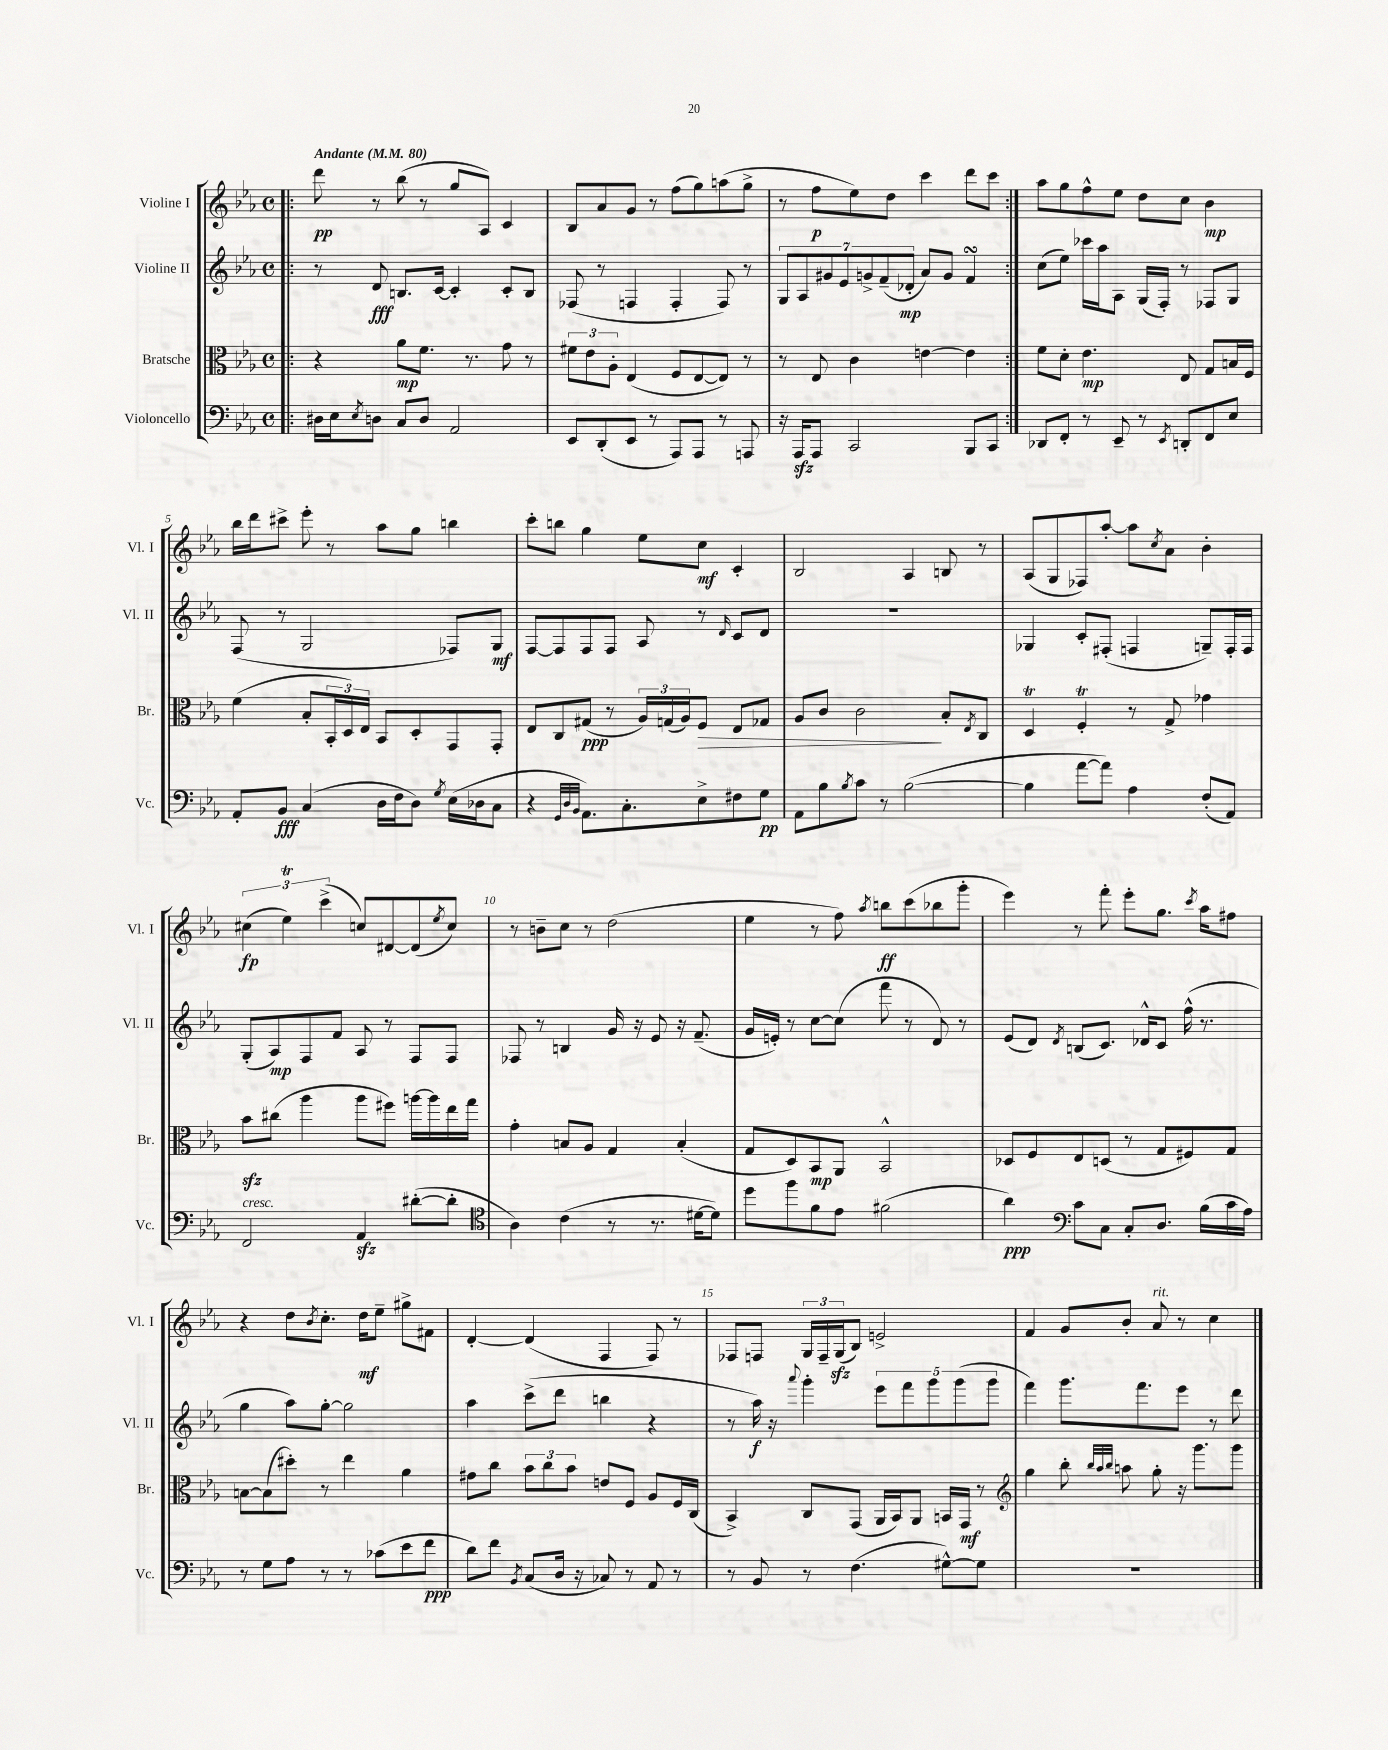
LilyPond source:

<<
\new StaffGroup <<
\new Staff = "s0" \with { instrumentName = "Violine I" shortInstrumentName = "Vl. I" } {
    \clef treble \key ees \major \defaultTimeSignature \time 4/4 \tempo "Andante" 4 = 80
    \repeat volta 2 { \bar ".|:" d'''8\pp r8 bes''8( r8 g''8 aes8) c'4 |
    bes8 aes'8 g'8 r8 f''8( g''8) a''8( g''8-> |
    r8 f''8\p ees''8) d''8 c'''4 d'''8 c'''8 | }
    aes''8 g''8 f''8-^ ees''8 d''8 c''8 bes'4\mp |
    bes''16 d'''16 cis'''8-> ees'''8-. r8 aes''8 g''8 b''4 |
    c'''8-. b''8 g''4 ees''8 c''8\mf c'4-. |
    bes2 aes4 b8 r8 |
    aes8( g8 fes8) aes''8~-. aes''8 \acciaccatura { c''8 } aes'8 bes'4-. |
    \tuplet 3/2 { cis''4\fp( ees''4\trill) c'''4->( } c''8) dis'8~ dis'8( \acciaccatura { ees''8 } c''8) |
    r8 b'8-- c''8 r8 d''2( |
    ees''4 r8 f''8) \acciaccatura { aes''8 } b''8\ff c'''8( bes''8 g'''8-. |
    ees'''4) r8 f'''8-. ees'''8-. g''8. \acciaccatura { c'''8 } aes''16 fis''8 |
    r4 d''8 \acciaccatura { bes'8 } c''8.-. d''16\mf ees''8-- gis''8-> fis'8 |
    d'4~-. d'4( f4 f8) r8 |
    fes8 f8 \tuplet 3/2 { g16 f16-- g16\sfz( } bes8) e'2-> |
    f'4 g'8 bes'8-. aes'8^\markup { \italic "rit." } r8 c''4 \bar "|." |
}
\new Staff = "s1" \with { instrumentName = "Violine II" shortInstrumentName = "Vl. II" } {
    \clef treble \key ees \major \defaultTimeSignature \time 4/4
    \repeat volta 2 { \bar ".|:" r8 d'8\fff b8. c'16~ c'4-. c'8-. b8 |
    fes8( r8 f4 f4-. f8) r8 |
    \tuplet 7/4 { g8 aes8 gis'8 ees'8 g'8-> f'8--( des'8-.\mp } aes'8) g'8 f'4\turn | }
    c''8( ees''8) ces'''16 aes''16 aes8 g16( f16-.) r8 fes8 g8 |
    f8( r8 g2 fes8) g8\mf |
    f8~ f8 f8 f8 aes8 r8 \grace { d'16 } c'8 d'8 |
    R1 |
    ges4 c'8-. fis8-.( f4 g8--) f16-. f16 |
    g8-.( aes8\mp) f8 f'8 aes8 r8 f8 f8 |
    fes8 r8 b4 g'16 r16 ees'8 r16 f'8.--( |
    g'16 e'16-.) r8 c''8~ c''8( f'''8 r8 d'8) r8 |
    ees'8( d'8) \acciaccatura { d'8 } b8( c'8.) des'16-^ c'8 f''16-^( r8. |
    g''4 aes''8) g''8~-. g''2 |
    aes''4 c'''8->( d'''8 b''4 r4 |
    r8 aes''16\f) r16 \appoggiatura { aes'''8 } g'''4-. \tuplet 5/4 { ees'''8 f'''8 g'''8 g'''8( g'''8 } |
    f'''4) g'''8. f'''8. ees'''8 r8 d'''8 \bar "|." |
}
\new Staff = "s2" \with { instrumentName = "Bratsche" shortInstrumentName = "Br." } {
    \clef alto \key ees \major \defaultTimeSignature \time 4/4
    \repeat volta 2 { \bar ".|:" r4 aes'8\mp f'8. r8. g'8 r8 |
    \tuplet 3/2 { fis'8 ees'8 aes8-. } ees4( f8 ees8~ ees8) r8 |
    r8 ees8 c'4 e'4~ e'4 | }
    f'8 d'8-. ees'4.\mp ees8 g8 b16 f16 |
    f'4( bes8-. \tuplet 3/2 { bes,16-. d16) ees16 } bes,8 d8-. g,8 g,8-. |
    ees8 c8 gis8\ppp( r8 \tuplet 3/2 { aes16) g16( aes16) } f8\> ees8 ges8 |
    aes8 c'8 c'2\! bes8-. \acciaccatura { ees8 } c8 |
    d4\trill f4-.\trill r8 g8-> ges'4 |
    bes'8\sfz cis''8( aes''4 aes''8 fis''8) a''16~ a''16 ees''16 g''16 |
    g'4-. b8 aes8 g4 b4-.( |
    g8 d8) bes,8\mp aes,8 bes,2-^ |
    des8 f8 ees8 d8( r8 g8 fis8) g8 |
    b8~ b8( dis''8-.) r8 ees''4 aes'4 |
    gis'8 c''8 \tuplet 3/2 { bes'8 c''8 bes'8 } e'8 f8 aes8 f16 c16( |
    bes,4->) c8 g,8( aes,16 bes,16) aes,8 b,16 g,16\mf r8 |
    \clef treble g''4 bes''8-. \grace { bes''32 aes''32 bes''32 } a''8 g''8-. r16 g'''8. g'''8 \bar "|." |
}
\new Staff = "s3" \with { instrumentName = "Violoncello" shortInstrumentName = "Vc." } {
    \clef bass \key ees \major \defaultTimeSignature \time 4/4
    \repeat volta 2 { \bar ".|:" dis16 ees16 \acciaccatura { ees8 } d8 c8 d8 aes,2 |
    ees,8 d,8-.( ees,8 r8 aes,,8) aes,,8 r8 a,,8 |
    r16 aes,,16\sfz aes,,8 c,2 bes,,8 c,8 | }
    des,8 f,8-. r8 ees,8-- r8 \acciaccatura { ees,8 } d,8-. f,8 ees8 |
    aes,8-. bes,8\fff c4( d16 f16 d8) \acciaccatura { g8 } ees16( des16 c8 |
    r4 \grace { g,32 d32 bes,32 } aes,8.) c8.-. ees8-> fis8 g8\pp |
    aes,8 bes8 \acciaccatura { bes8 } c'8 r8 bes2~( |
    bes4 aes'8~ aes'8) aes4 f8-.( aes,8) |
    f,2^\markup { \italic "cresc." } aes,4\sfz dis'8~-.( dis'8-. |
    \clef tenor aes4) c'4( r8 r8. dis'16~ dis'8) |
    d''8 f''8 f'8 ees'8 fis'2( |
    aes'4\ppp) \clef bass c'8 c8 c8-. d8. bes16( c'16 aes16) |
    r8 g8 aes8 r8 r8 ces'8( ees'8 f'8\ppp |
    d'8) f'8 \acciaccatura { bes,8 } c8( d16 r16 ces8) r8 aes,8 r8 |
    r8 bes,8 r8 f4.( gis8~-^) gis8 |
    R1 \bar "|." |
}
>>
>>
\layout { \context { \Score \override BarNumber.break-visibility = ##(#f #t #t) barNumberVisibility = #(every-nth-bar-number-visible 5) } }
